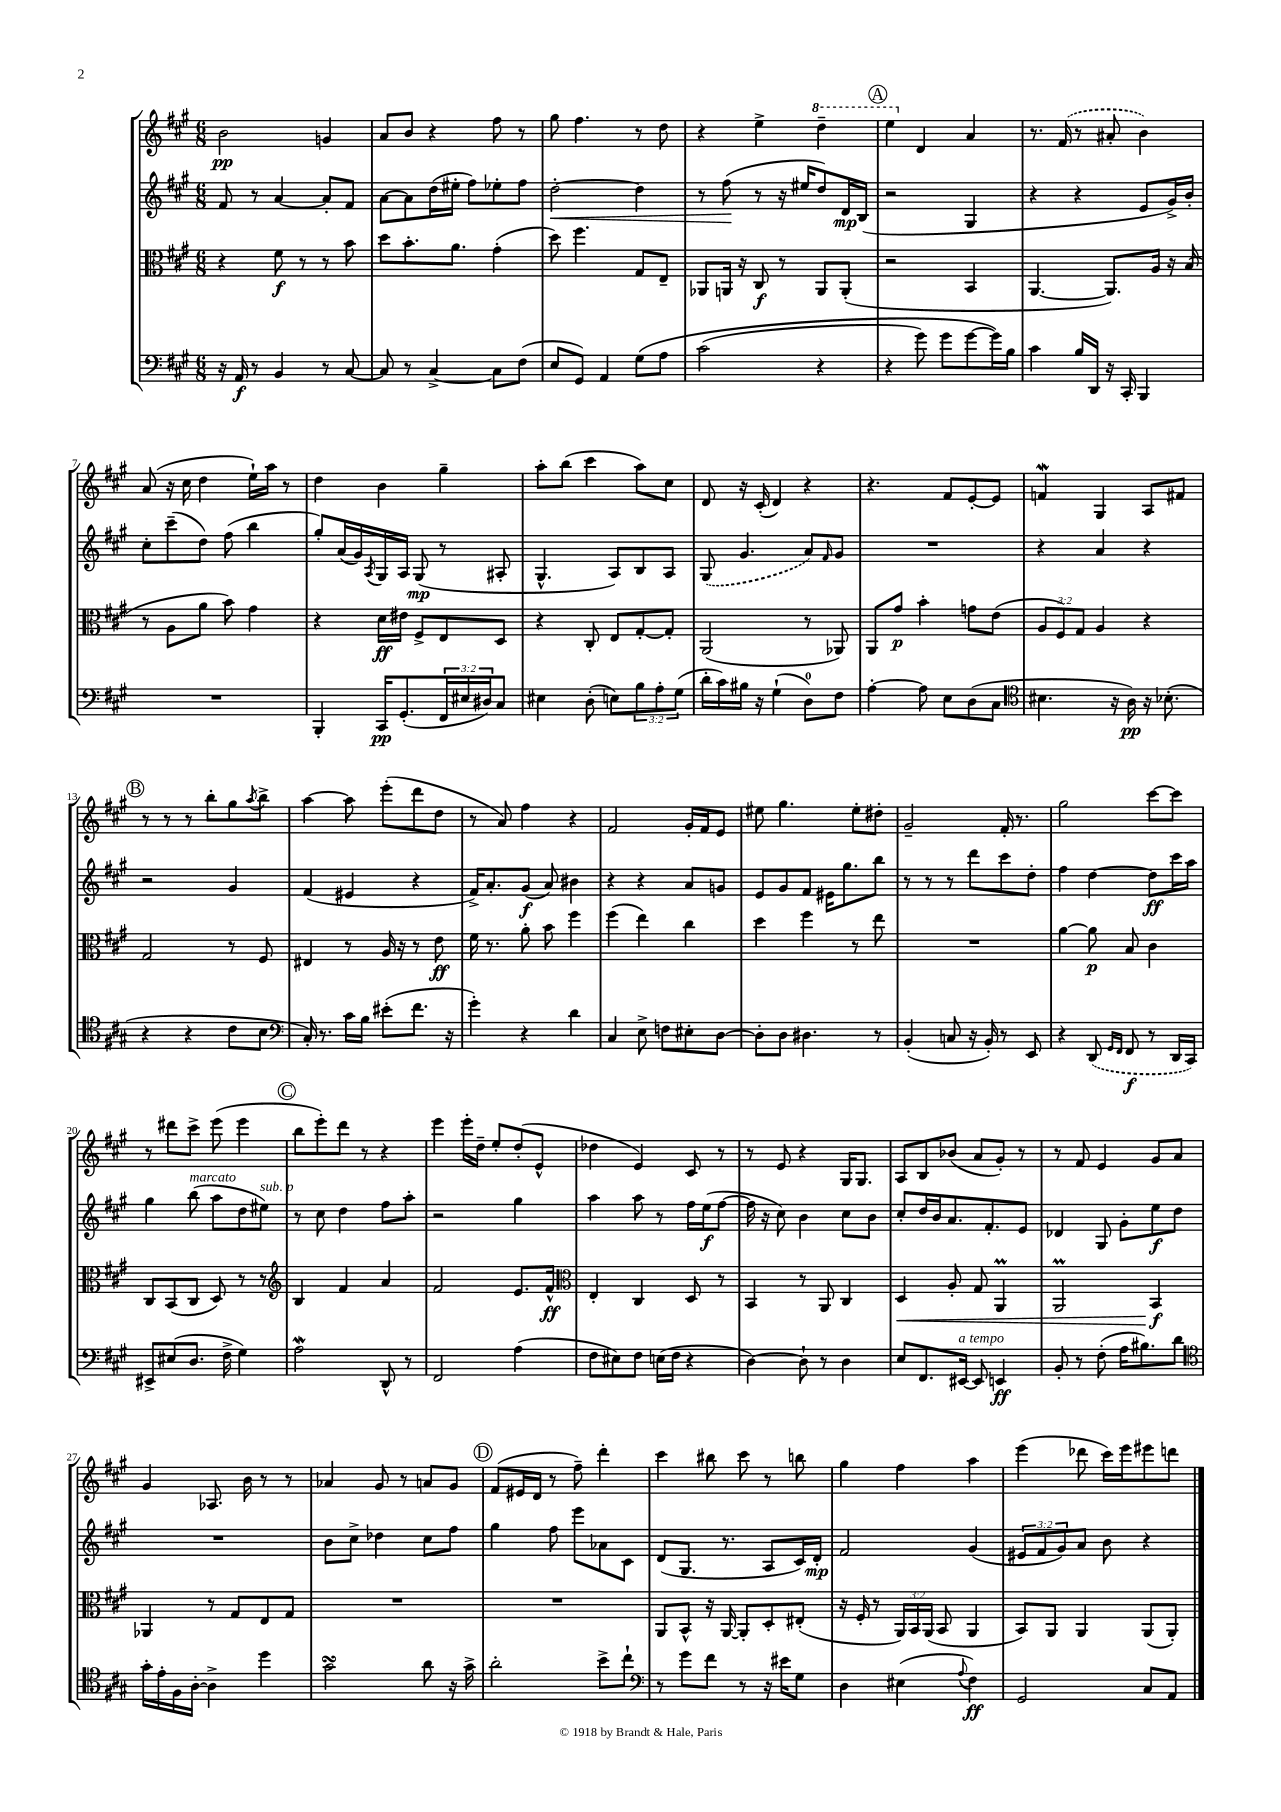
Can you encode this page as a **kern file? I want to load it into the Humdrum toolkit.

**kern	**kern	**kern	**kern
*staff4	*staff3	*staff2	*staff1
*clefF4	*clefC3	*clefG2	*clefG2
*k[f#c#g#]	*k[f#c#g#]	*k[f#c#g#]	*k[f#c#g#]
*M6/8	*M6/8	*M6/8	*M6/8
16r	4r	8f#	2b
16AA	.	.	.
8r	.	8r	.
4BB	8f#	[4a	.
.	8r	.	.
8r	8r	8a']	4g
[8C#	8b	8f#	.
=	=	=	=
8C#]	8dd	[8a	8a
8r	8.b'	8a]	8b
[4C#^	.	(16dd	4r
.	8.a	16ee#'	.
.	.	8ff#)	.
8C#]	(4g#'	8ee-'	8ff#
(8F#	.	8ff#	8r
=	=	=	=
8E	8dd)	[2dd'	8gg#
8GG#)	4.ff#	.	4.ff#
4AA	.	.	.
&(8G#	8G#	4dd]	8r
8A	8E~	.	8dd
=	=	=	=
(2c#	8AA-	8r	4r
.	16AA	(8ff#	.
.	16r	.	.
.	8C#	8r	4ee^
.	8r	16r	.
.	.	16ee#	.
4r	8AA	8dd)	4ddd~
.	(8AA'	16d	.
.	.	(16B	.
=	=	=	=
4r	2r	2r	4eee
8g#)	.	.	4d
8g#	.	.	.
[8g#	4BB	4G#	4a
16g#]&)	.	.	.
16B	.	.	.
=	=	=	=
4c#	[4.AA	4r	8.r
.	.	.	(16f#
16B	.	4r	8r
16DD	.	.	.
16r	8.AA])	.	8a#'
16CC#'	.	.	.
4BBB	.	8e	4b)
.	16A	.	.
.	16r	16g#^)	.
.	(16B	16b'	.
=	=	=	=
2.r	8r	8cc#'	(8a
.	8A	(8ccc#~	16r
.	.	.	16cc#
.	8a	8dd)	4dd
.	8b)	(8ff#	.
.	4g#	4bb	16ee`)
.	.	.	16aa
.	.	.	8r
=	=	=	=
4BBB'	4r	8gg#')	4dd
.	.	(16a	.
.	.	16g#)	.
.	.	8qA	.
16CC#	16d	16G#	4b
(8.GG#'	16e#	16A	.
.	8F#^	(8G#	.
24FF#	8E	8r	4gg#~
24E#	.	.	.
24D#)	.	.	.
8C#	8D	8A#'	.
=	=	=	=
4E#	4r	4.G#^^	8aa'
.	.	.	(8bb
(8D'	8C#'	.	4ccc#
8E)	8E	8A)	.
12B	[8G#'	8B	8aa)
12A'	.	.	.
.	8G#']	8A	8cc#
(12G#	.	.	.
=	=	=	=
16d'	(2AA	(8G#	8d
16c#)	.	.	.
16B#	.	4.g#	16r
16r	.	.	(16c#'
(4G#`	.	.	4d)
8D)	8r	8a)	4r
.	.	16qqf#	.
8F#	8AA-)	8g#	.
=	=	=	=
[4A'	8AA	2.r	4.r
.	8g#	.	.
8A]	4b'	.	.
8E	.	.	8f#
(8D	8g	.	[8e'
8C#	(8e	.	8e]
=	=	=	=
*clefC4	*	*	*
4.B#	12A	4r	4f
.	12F#)	.	.
.	12G#	.	.
.	4A	4a	4G#
16r	.	.	.
16A)	.	.	.
16r	4r	4r	8A
(8.B-'	.	.	.
.	.	.	8f#
=	=	=	=
4r	2G#	2r	8r
.	.	.	8r
4r	.	.	8r
.	.	.	8bb'
8c#	8r	4g#	8gg#
.	.	.	8qaa
8B	8F#	.	8bb^
=	=	=	=
*clefF4	*	*	*
16C#')	4E#	(4f#	[4aa
8.r	.	.	.
16c#	8r	4e#	8aa]
16B	.	.	.
(8e#'	16A	.	(8eee'
.	16r	.	.
8.f#	8r	4r	8ddd
.	8e	.	8dd
16r	.	.	.
=	=	=	=
4g#')	16f#	16f#^)	8r
.	8.r	8.a'	.
.	.	.	8a)
4r	8a'	(8g#	4ff#
.	8b	8a)	.
4d	4ff#	4b#	4r
=	=	=	=
4C#	(4ff#	4r	2f#
8E^	4ee)	4r	.
8F	.	.	.
8E#'	4cc#	8a	16g#'
.	.	.	16f#
[8D	.	8g	8e
=	=	=	=
8D']	4dd	8e	8ee#
8D	.	8g#	4.gg#
4.D#	4ff#	8f#	.
.	.	16e#	.
.	.	8.gg#	.
.	8r	.	8ee#'
8r	8ee	8bb	8dd#'
=	=	=	=
(4BB'	2.r	8r	2g#~
.	.	8r	.
8C	.	8r	.
16r	.	8ddd	.
16BB')	.	.	.
8r	.	8ccc#	16f#'
.	.	.	8.r
8EE	.	8dd'	.
=	=	=	=
4r	[4a	4ff#	2gg#
(8DD	8a]	[4dd	.
16qqGG#	.	.	.
16qqFF#	.	.	.
8FF#	8B	.	.
8r	4c#	8dd]	[8ccc#
16DD	.	16ccc#	8ccc#]
16CC#)	.	16aa	.
=	=	=	=
8EE#^	8C#	4gg#	8r
(8E#	(8BB	.	8ddd#
8.D	8C#	(8bb	8ccc#^
.	8D)	8aa	(8eee
16F#^	.	.	.
4G#)	8r	8dd	4eee
.	8r	8ee#)	.
=	=	=	=
*	*clefG2	*	*
2A	4B	8r	8bb
.	.	8cc#	8eee')
.	4f#	4dd	8ddd
.	.	.	8r
8DD^^	4a	8ff#	4r
8r	.	8aa'	.
=	=	=	=
2FF#	2f#	2r	4eee
.	.	.	16eee'
.	.	.	16dd~
.	.	.	8ee'
(4A	8.e	4gg#	(8dd'
.	.	.	8e^^
.	16f#^^	.	.
=	=	=	=
*	*clefC3	*	*
8F#	4E'	4aa	4dd-
8E#)	.	.	.
8F#	4C#	8aa	4e)
(16E	.	8r	.
16F#	.	.	.
4r	8D	16ff#	8c#
.	.	(16ee	.
.	8r	[8ff#	8r
=	=	=	=
[4D)	4BB	16ff#]	8r
.	.	16r	.
.	.	8cc#)	8e
8D`]	8r	4b	4r
8r	8AA	.	.
4D	4C#	8cc#	16G#
.	.	.	8.G#
.	.	8b	.
=	=	=	=
8E	4D	8cc#'	8A
8.FF#	.	16dd	8B
.	.	16b	.
.	8A'	8.a	(8b-
[16EE#	.	.	.
8EE#]	8G#	.	8a
.	.	8.f#'	.
4EE	4AA	.	8g#')
.	.	8e	8r
=	=	=	=
8BB'	2AA	4d-	8r
8r	.	.	8f#
(8F#'	.	8G#	4e
16A	.	8g#'	.
8.B#)	.	.	.
.	4BB	8ee	8g#
8d	.	8dd	8a
=	=	=	=
*clefC4	*	*	*
16g#'	4AA-	2.r	4g#
16e'	.	.	.
16F#	.	.	.
[16A'	.	.	.
4A^]	8r	.	8.A-
.	8G#	.	.
.	.	.	16b
4dd	8E	.	8r
.	8G#	.	8r
=	=	=	=
2g#	2.r	8b	4a-
.	.	8cc#^	.
.	.	4dd-	8g#
.	.	.	8r
8a	.	8cc#	8a
16r	.	8ff#	8g#
16g#^	.	.	.
=	=	=	=
2a'	2.r	4gg#	(8f#
.	.	.	16e#
.	.	.	16d
.	.	8ff#	8r
.	.	8eee	8ff#~)
8b^	.	8a-	4ddd'
8cc#`	.	8c#	.
=	=	=	=
*clefF4	*	*	*
8r	8AA	(8d	4ccc#
8g#	8BB^^	8.G#	.
8f#	16r	.	8bb#
.	[16AA	8.r	.
8r	8AA']	.	8ccc#
16r	8D'	8A	8r
16e#	.	.	.
8G#	(8E#'	16c#)	8bb
.	.	16d'	.
=	=	=	=
4D	16r	2f#	4gg#
.	16F#'	.	.
.	8r	.	.
(4E#	24AA)	.	4ff#
.	24BB	.	.
.	(24AA	.	.
.	8BB	.	.
8qqA	.	.	.
4F#)	4AA	(4g#	4aa
=	=	=	=
2GG#	8BB)	12e#	(4eee
.	.	12f#	.
.	8AA	.	.
.	.	12g#)	.
.	4AA	8a	8ddd-
.	.	8b	16ccc#)
.	.	.	16eee
8C#	(8AA	4r	8eee#
8AA	8AA')	.	8ddd
==	==	==	==
*-	*-	*-	*-
